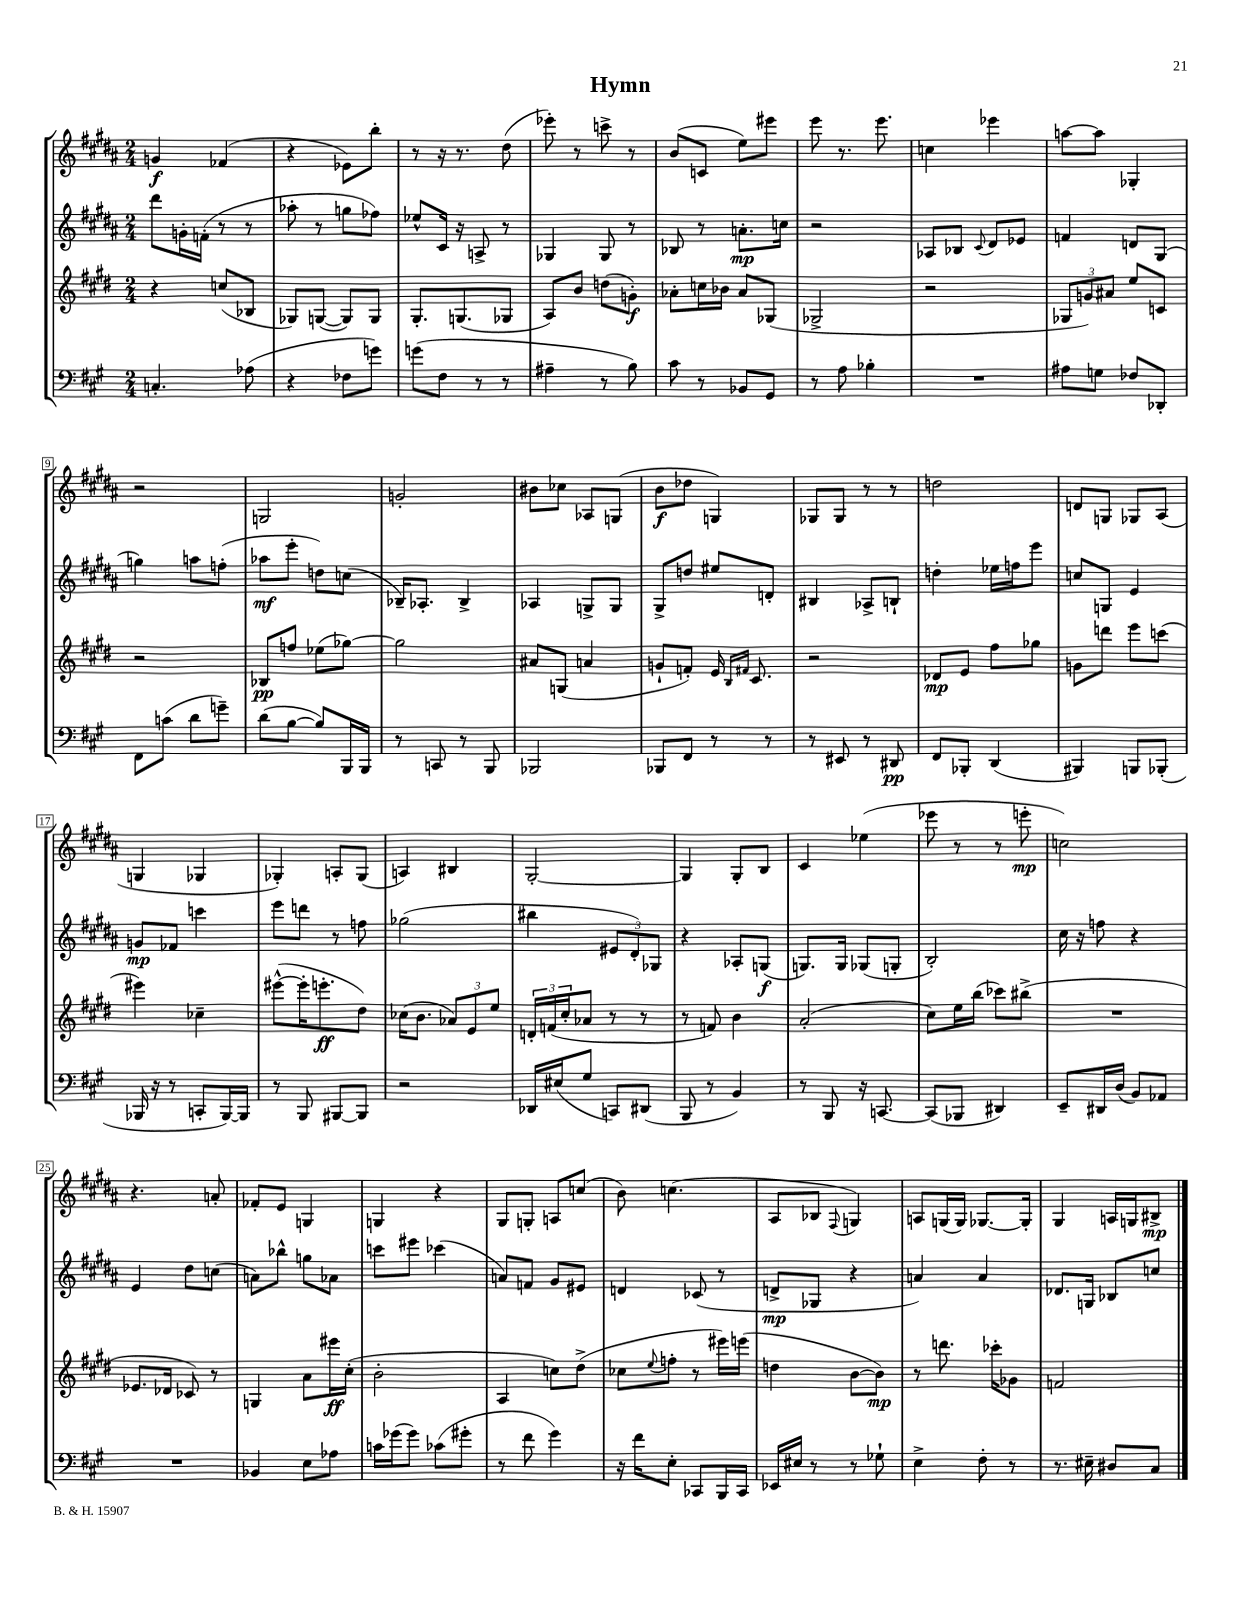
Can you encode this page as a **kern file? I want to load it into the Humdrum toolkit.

**kern	**kern	**kern	**kern
*staff4	*staff3	*staff2	*staff1
*clefF4	*clefG2	*clefG2	*clefG2
*k[f#c#g#]	*k[f#c#g#d#]	*k[f#c#g#d#a#]	*k[f#c#g#d#a#]
*M2/4	*M2/4	*M2/4	*M2/4
4.C'	4r	8ddd#	4g
.	.	16g'	.
.	.	(16f'	.
.	(8cc	8r	(4f-
(8A-	8B-	8r	.
=	=	=	=
4r	8G-)	8aa-'	4r
.	([8G	8r	.
8F-	8G])	8gg	8e-)
8g)	8G	8ff-)	8bb'
=	=	=	=
(8g	8.G#'	8ee-^^	8r
8F#	.	16c#	16r
.	(8.G	16r	8.r
8r	.	8A^	.
8r	8G-	8r	(8dd#
=	=	=	=
4A#~	8A)	4G-	8eee-')
.	8b	.	8r
8r	(8dd	8G-	8ccc^
8B)	8g')	8r	8r
=	=	=	=
8c#	8a-'	8B-	(8b
8r	16cc	8r	8c
.	16b-	.	.
8BB-	8a-	8.a'	8ee)
8GG#	(8G-	.	8eee#
.	.	16cc	.
=	=	=	=
8r	2G-^	2r	8eee
8A	.	.	8.r
4B-'	.	.	.
.	.	.	8.eee
=	=	=	=
2r	2r	8A-	4cc
.	.	8B-	.
.	.	8qqc#	.
.	.	8d#	4eee-
.	.	8e-	.
=	=	=	=
8A#	12G-	4f	[8aa
.	12g)	.	.
8G	.	.	8aa]
.	12a#	.	.
8F-	8ee	8d	4G-'
8DD-'	8c	(8G#	.
=	=	=	=
8FF#	2r	4gg)	2r
(8c	.	.	.
8d	.	8aa	.
8g~)	.	(8ff'	.
=	=	=	=
(8d	8B-	8aa-	2G
[8B	8ff	8eee'	.
8B])	(8ee-	8dd)	.
16BBB	[8gg-)	(8cc	.
16BBB	.	.	.
=	=	=	=
8r	2gg-]	16B-~)	2g'
.	.	8.A-'	.
8CC	.	.	.
8r	.	4B-^	.
8BBB	.	.	.
=	=	=	=
2BBB-	8a#	4A-	8b#
.	(8G	.	8cc-
.	4a	8G^	8A-
.	.	8G	(8G
=	=	=	=
8BBB-	8g`	8G#^	8b
8FF#	8f')	8dd	8dd-
8r	16e	8ee#	4G)
.	16qqB	.	.
.	16qqf#	.	.
.	8.c#	.	.
8r	.	8d'	.
=	=	=	=
8r	2r	4B#	8G-
8EE#	.	.	8G-
8r	.	8A-^	8r
8DD#	.	8B`	8r
=	=	=	=
8FF#	8d-	4dd'	2dd
8BBB-'	8e	.	.
(4DD	8ff#	16ee-	.
.	.	16ff	.
.	8gg-	8eee	.
=	=	=	=
4BBB#)	8g	8cc	8d
.	8ddd	8G	8G
8BBB	8eee	4e	8G-
(8BBB-'	(8ccc	.	(8A#
=	=	=	=
16BBB-	4eee#)	8g	4G
16r	.	.	.
8r	.	8f-	.
8CC'	4cc-~	4ccc	4G-
[16BBB-)	.	.	.
16BBB-]	.	.	.
=	=	=	=
8r	([8eee#^^	8eee	4G-')
8BBB	16eee#']	8ddd	.
.	8.eee'	.	.
[8BBB#	.	8r	8A'
8BBB#]	8dd#)	8ff	(8G-
=	=	=	=
2r	(16cc-	(2gg-	4A)
.	8.b	.	.
.	12a-)	.	4B#
.	12e	.	.
.	12ee	.	.
=	=	=	=
16DD-	24d'	4bb#	[2G#'
.	(24f	.	.
(16E#	.	.	.
.	24cc#'	.	.
8G#	8a-	.	.
8CC)	8r	12e#	.
.	.	12d#')	.
(8DD#	8r	.	.
.	.	12G-	.
=	=	=	=
8BBB	8r	4r	4G#]
8r	8f)	.	.
4BB)	4b	8A-'	8G#'
.	.	(8G	8B
=	=	=	=
8r	(2a'	8.G)	4c#
8BBB	.	.	.
.	.	16G	.
16r	.	(8G-	(4ee-
[8.CC	.	.	.
.	.	8G'	.
=	=	=	=
(8CC]	8cc#)	2B')	8eee-
8BBB-	16ee	.	8r
.	(16bb	.	.
4DD#)	8ccc-)	.	8r
.	(8bb#^	.	8eee'
=	=	=	=
8EE~	2r	16cc#	2cc)
.	.	16r	.
16DD#	.	8ff	.
(16D	.	.	.
8BB)	.	4r	.
8AA-	.	.	.
=	=	=	=
2r	8.e-	4e	4.r
.	16d-	.	.
.	8c-)	8dd#	.
.	8r	(8cc	8a'
=	=	=	=
4BB-	4G	8a)	8f-'
.	.	8bb-^^	8e
8E	8a	8gg	4G
8A-	16eee#	8a-	.
.	(16cc#'	.	.
=	=	=	=
16c	2b'	8ccc	4G
(16g-	.	.	.
8g-)	.	8eee#	.
(8c-	.	(4ccc-	4r
8g#'	.	.	.
=	=	=	=
8r	4A	8a)	8G#
8f#	.	8f	8G'
4g#)	8cc)	8g#	8A
.	(8dd#^	8e#	(8cc
=	=	=	=
16r	8cc-	4d	8b)
16f#	.	.	.
.	8qqee	.	.
8E'	8ff'	.	(4.cc
8CC-	8r	(8c-	.
16BBB	16eee#)	8r	.
16CC-	(16eee	.	.
=	=	=	=
16EE-	4dd	8d^	8A#
16E#	.	.	.
8r	.	8G-	8B-
.	.	.	8qqF#
8r	[8b	4r	4G)
8G-`	8b])	.	.
=	=	=	=
4E^	8r	4a)	8A
.	8.ddd	.	(16G
.	.	.	16G)
8F#'	.	4a	[8.G-
.	16ccc-'	.	.
8r	8g-	.	.
.	.	.	16G-']
=	=	=	=
8.r	2f	8.d-	4G#
16E#~	.	16G	.
8D#	.	8B-	16A
.	.	.	16G
8C#	.	8cc	8B#^
==	==	==	==
*-	*-	*-	*-
